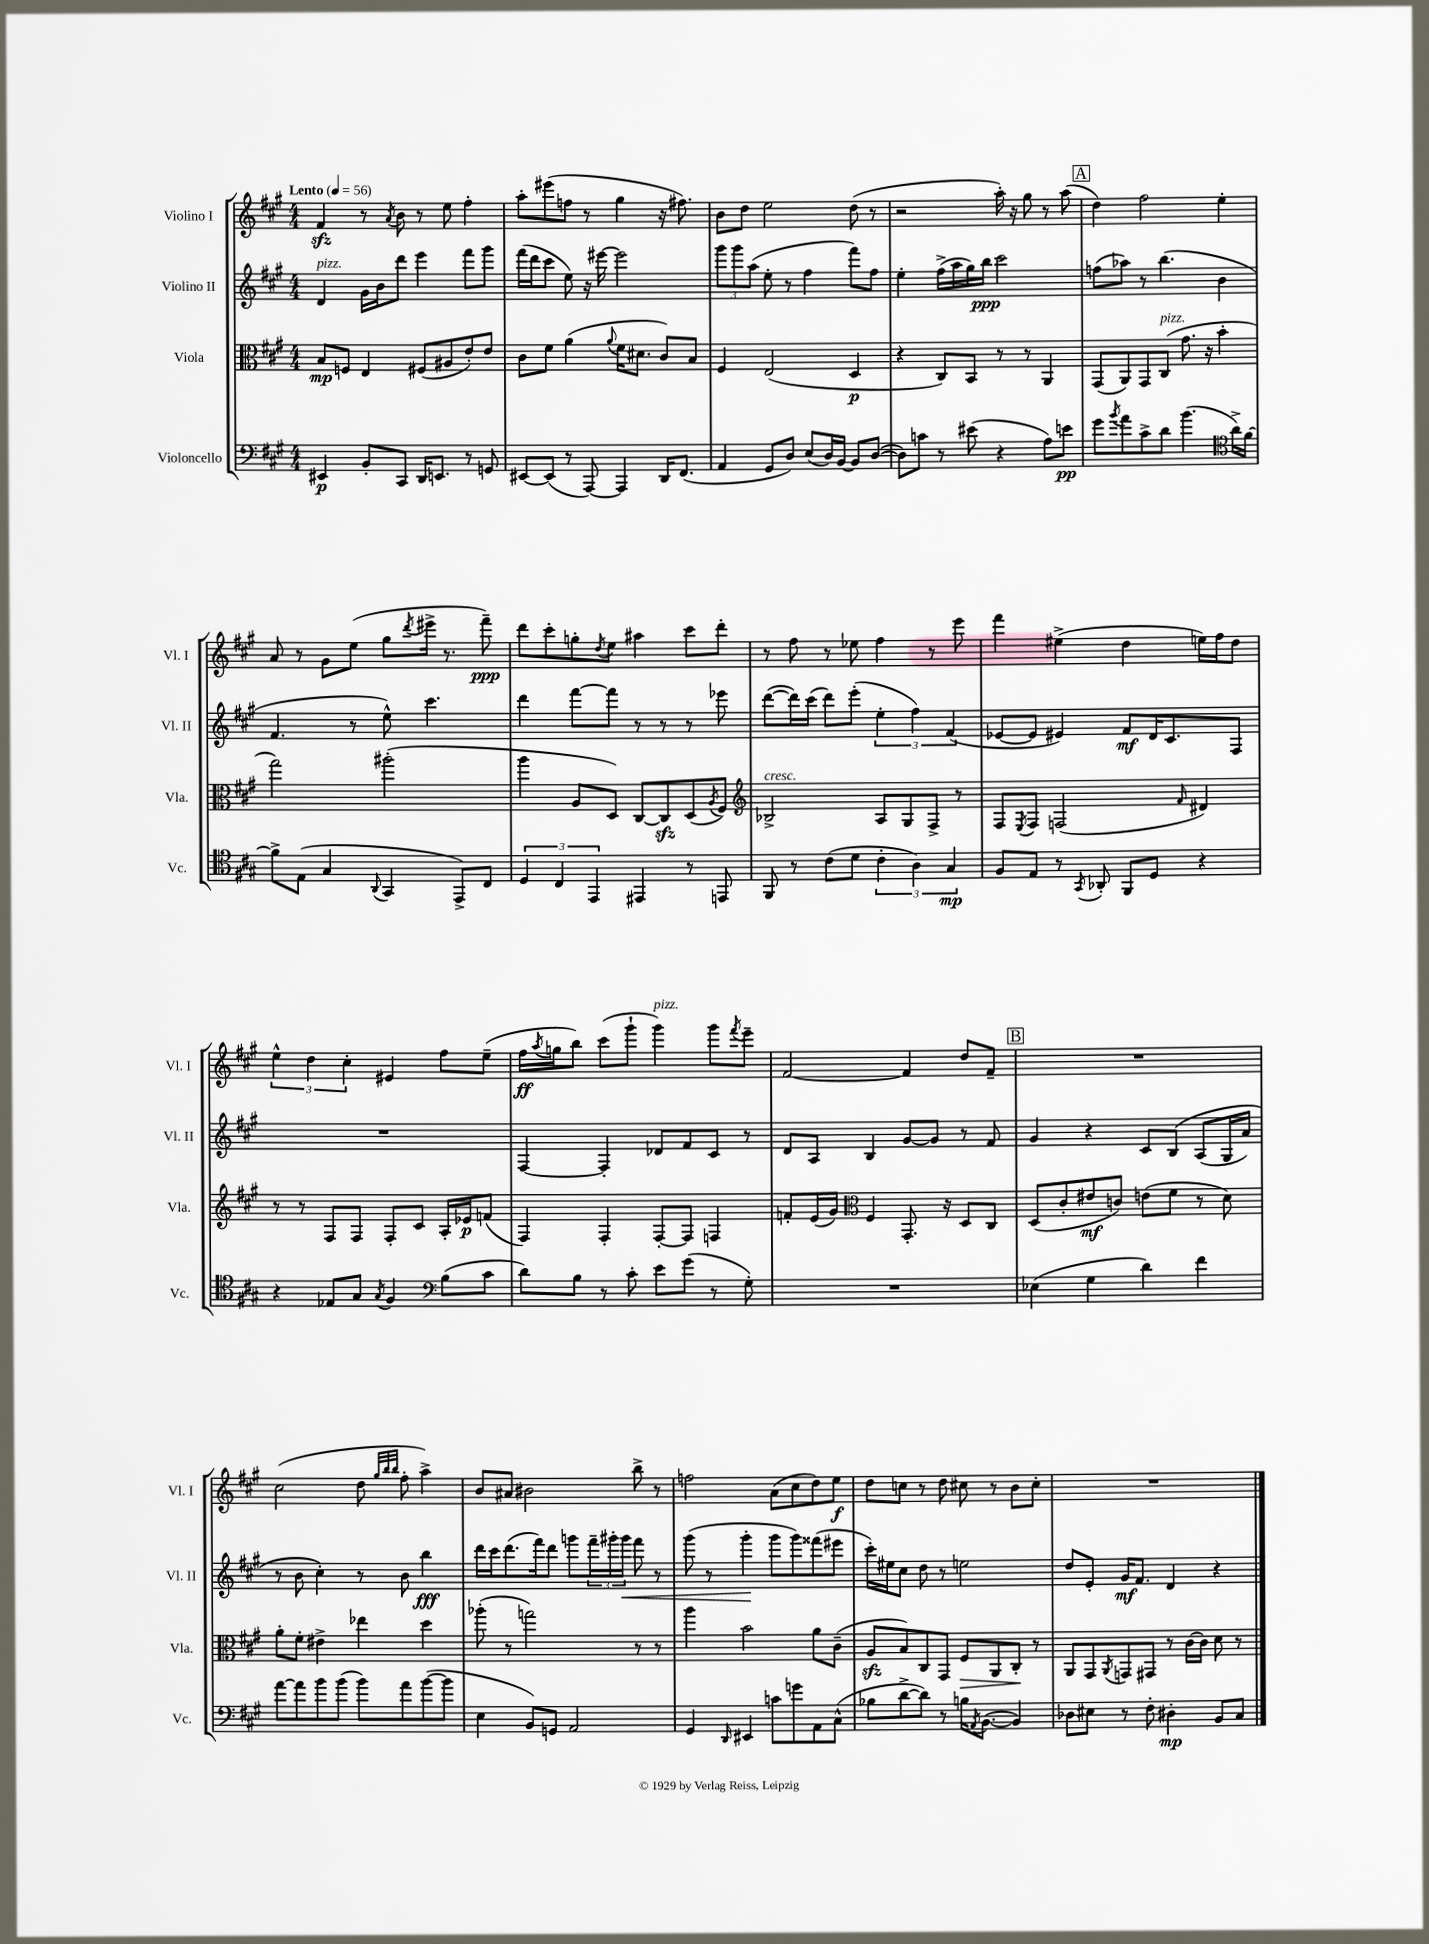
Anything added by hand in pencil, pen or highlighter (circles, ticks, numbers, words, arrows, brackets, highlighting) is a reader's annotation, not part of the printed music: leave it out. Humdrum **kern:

**kern	**kern	**kern	**kern
*staff4	*staff3	*staff2	*staff1
*clefF4	*clefC3	*clefG2	*clefG2
*k[f#c#g#]	*k[f#c#g#]	*k[f#c#g#]	*k[f#c#g#]
*M4/4	*M4/4	*M4/4	*M4/4
*MM56	*MM56	*MM56	*MM56
4EE#	8B	4d	4f#
.	8F	.	.
8BB'	4E	16g#	8r
.	.	16b	.
.	.	.	8qa
8CC#	.	8ddd	8b
16DD	(8F#	4eee	8r
8.EE	.	.	.
.	8A#	.	8ee
8r	8e')	8fff#	4ff#'
8GG	8e	8ggg#	.
=	=	=	=
[8EE#	8c#	(16fff#	8aa'
.	.	16ddd	.
(8EE#]	8f#	8ccc#	(8eee#
8r	(4a	8ee)	8ff
[8AAA)	.	16r	8r
.	.	[16eee#	.
.	8qqa	.	.
4AAA]	16f#	2eee#]	4gg#
.	8.d#	.	.
16DD	8c#)	.	16r
(8.FF#	.	.	8.ff#)
.	8B	.	.
=	=	=	=
4AA	4F#	12ggg#	8b
.	.	12ggg#	.
.	.	.	8dd
.	.	(12aa	.
8GG#	(2E	8ee'	2ee
8D)	.	8r	.
(8E	.	4ff#	.
16D)	.	.	.
[16BB	.	.	.
8BB]	4D	8fff#)	(8dd
([8D	.	8ff#	8r
=	=	=	=
8D])	4r	4ee'	2r
8c	.	.	.
8r	8C#)	(16ff#^	.
.	.	16aa	.
(8e#	8BB	16gg#)	.
.	.	16bb	.
4r	8r	2ccc#	16aa')
.	.	.	16r
.	8r	.	8gg#
8A)	4AA	.	8r
8e	.	.	(8aa
=	=	=	=
8g#	(8GG#	(8ff	4dd)
8qb	.	.	.
8a	8AA)	8aa-)	.
8c#^	8GG#	8r	2ff#
8d	(8C#	(4.bb	.
(4.b	8.g#	.	.
.	16r	.	.
.	4b'	4b	4ee'
*clefC4	*	*	*
16a^)	.	.	.
[16f#	.	.	.
=	=	=	=
8f#^]	2gg#)	4.f#	8a
(8E	.	.	8r
4G#	.	.	8g#
.	.	8r	(8ee
8qqAA	.	.	.
4GG#	(2aa#'	8ee^^)	8gg#
.	.	.	8qddd
.	.	4.ccc#	16eee#^
.	.	.	8.r
8EE^)	.	.	.
8C#	.	.	8fff#~)
=	=	=	=
6D	4aa	4ddd	8ddd
.	.	.	8ccc#'
6C#	.	.	.
.	8A	[8fff#	8gg'
6EE	.	.	.
.	.	.	8qdd
.	8D)	8fff#]	8ee
4EE#	[8C#	8r	4aa#
.	8C#]	8r	.
8r	(8D	8r	8ccc#
.	8qA	.	.
8EE	8F#)	8eee-	8ddd'
=	=	=	=
*	*clefG2	*	*
8FF#	2B-^	([8ddd	8r
8r	.	16ddd])	8ff#
.	.	(16ccc#	.
(8c#	.	8ddd)	8r
8d	.	(8eee'	8ee-
6c#'	8A	6ee'	4ff#
.	8G#	.	.
6A)	.	6ff#)	.
.	8F#^	.	8r
6G#	.	(6f#	.
.	8r	.	8eee
=	=	=	=
8F#	8F#	[8e-	4fff#
.	8qE	.	.
8E	8F#	8e-]	.
8r	(2F	4e#)	(4ee#^
8qGG#	.	.	.
8AA-'	.	.	.
8FF#	.	8f#	4dd
8D	.	16d	.
.	.	8.c#	.
.	16qqf#	.	.
4r	4d#)	.	16ee)
.	.	.	16ff#
.	.	8F#	8dd
=	=	=	=
4r	8r	1r	6ee^^
.	8r	.	.
.	.	.	6dd
8E-	8F#	.	.
.	.	.	6cc#'
8G#	8F#	.	.
8qG#	.	.	.
4F#	8F#'	.	4e#
.	8c#	.	.
*clefF4	*	*	*
(8B	16A'	.	8ff#
.	16e-	.	.
8c#	(8f	.	(8ee~
=	=	=	=
8d)	4F#)	[4F#	16ff#
.	.	.	8qaa
.	.	.	16gg
8B	.	.	8bb)
8r	4F#'	4F#']	(8ccc#
8c#'	.	.	8ggg#`
8e	[8F#'	8d-	4ggg#)
(8g#	8F#]	8f#	.
8r	4F	8c#	8ggg#
.	.	.	8qfff#
8G#')	.	8r	8eee~
=	=	=	=
1r	8f'	8d	[2f#
.	(16e	8A	.
.	16g#)	.	.
*	*clefC3	*	*
.	4F#	4B	.
.	8.GG#'	[8g#	4f#]
.	.	8g#]	.
.	16r	.	.
.	8D	8r	8dd
.	8C#	8f#	8f#~
=	=	=	=
(4E-	(8D	4g#	1r
.	8c#'	.	.
4G#	8e#	4r	.
.	8c)	.	.
4d)	(8e	8c#	.
.	8f#	&(8B	.
4f#	8r	(8A	.
.	8d)	16G#	.
.	.	16a)	.
=	=	=	=
[8a	8a'	8r	(2cc#
8a]	8f#'	8b	.
8b	4e#^	4cc#'&)	.
(8b	.	.	.
8b)	4ee-	8r	8dd
.	.	.	32qqgg#
.	.	.	32qqbb
.	.	.	32qqbb
8a	.	8b	8ff#'
([8b	4dd	4bb	4aa^)
8b]	.	.	.
=	=	=	=
4E	(8aa-'	16ddd	8b
.	.	16ccc#	.
.	8r	(8.ddd	8a#
8BB)	2gg)	.	2b#
.	.	16fff#)	.
8GG	.	8ddd	.
2AA	.	8ggg	.
.	.	24fff#~	.
.	.	24ggg#'	.
.	.	24ggg#	.
.	8r	8fff#	8bb^
.	8r	8r	8r
=	=	=	=
4GG#	4aa	(8ggg#	2ff
.	.	8r	.
16qqDD	.	.	.
4EE#	2b	4ggg#'	.
8c	.	8ggg#	(8a
8g	.	8ggg#)	8cc#
8AA	8a	(8fff##	8dd)
(8C#^^	(8c#~	8eee#	8ee
=	=	=	=
8B-	8A	16ccc#')	8dd
.	.	16ee#	.
[8d^	8B)	8cc#	8cc
8d])	8C#	8dd	8r
8r	8GG#	8r	8dd
16B	8F#	2ee	8cc#
8qAA	.	.	.
([8.BB	.	.	.
.	8AA	.	8r
4BB])	8C#'	.	8b
.	8r	.	8cc#'
=	=	=	=
8D-	8AA	8dd	1r
8E#	8GG#	8e'	.
.	8qAA	.	.
8r	8GG	16g#	.
.	.	8.f#	.
8F#'	8GG#	.	.
4D#'	8r	4d	.
.	[16c#	.	.
.	16c#]	.	.
8BB	8d	4r	.
8C#	8r	.	.
==	==	==	==
*-	*-	*-	*-
